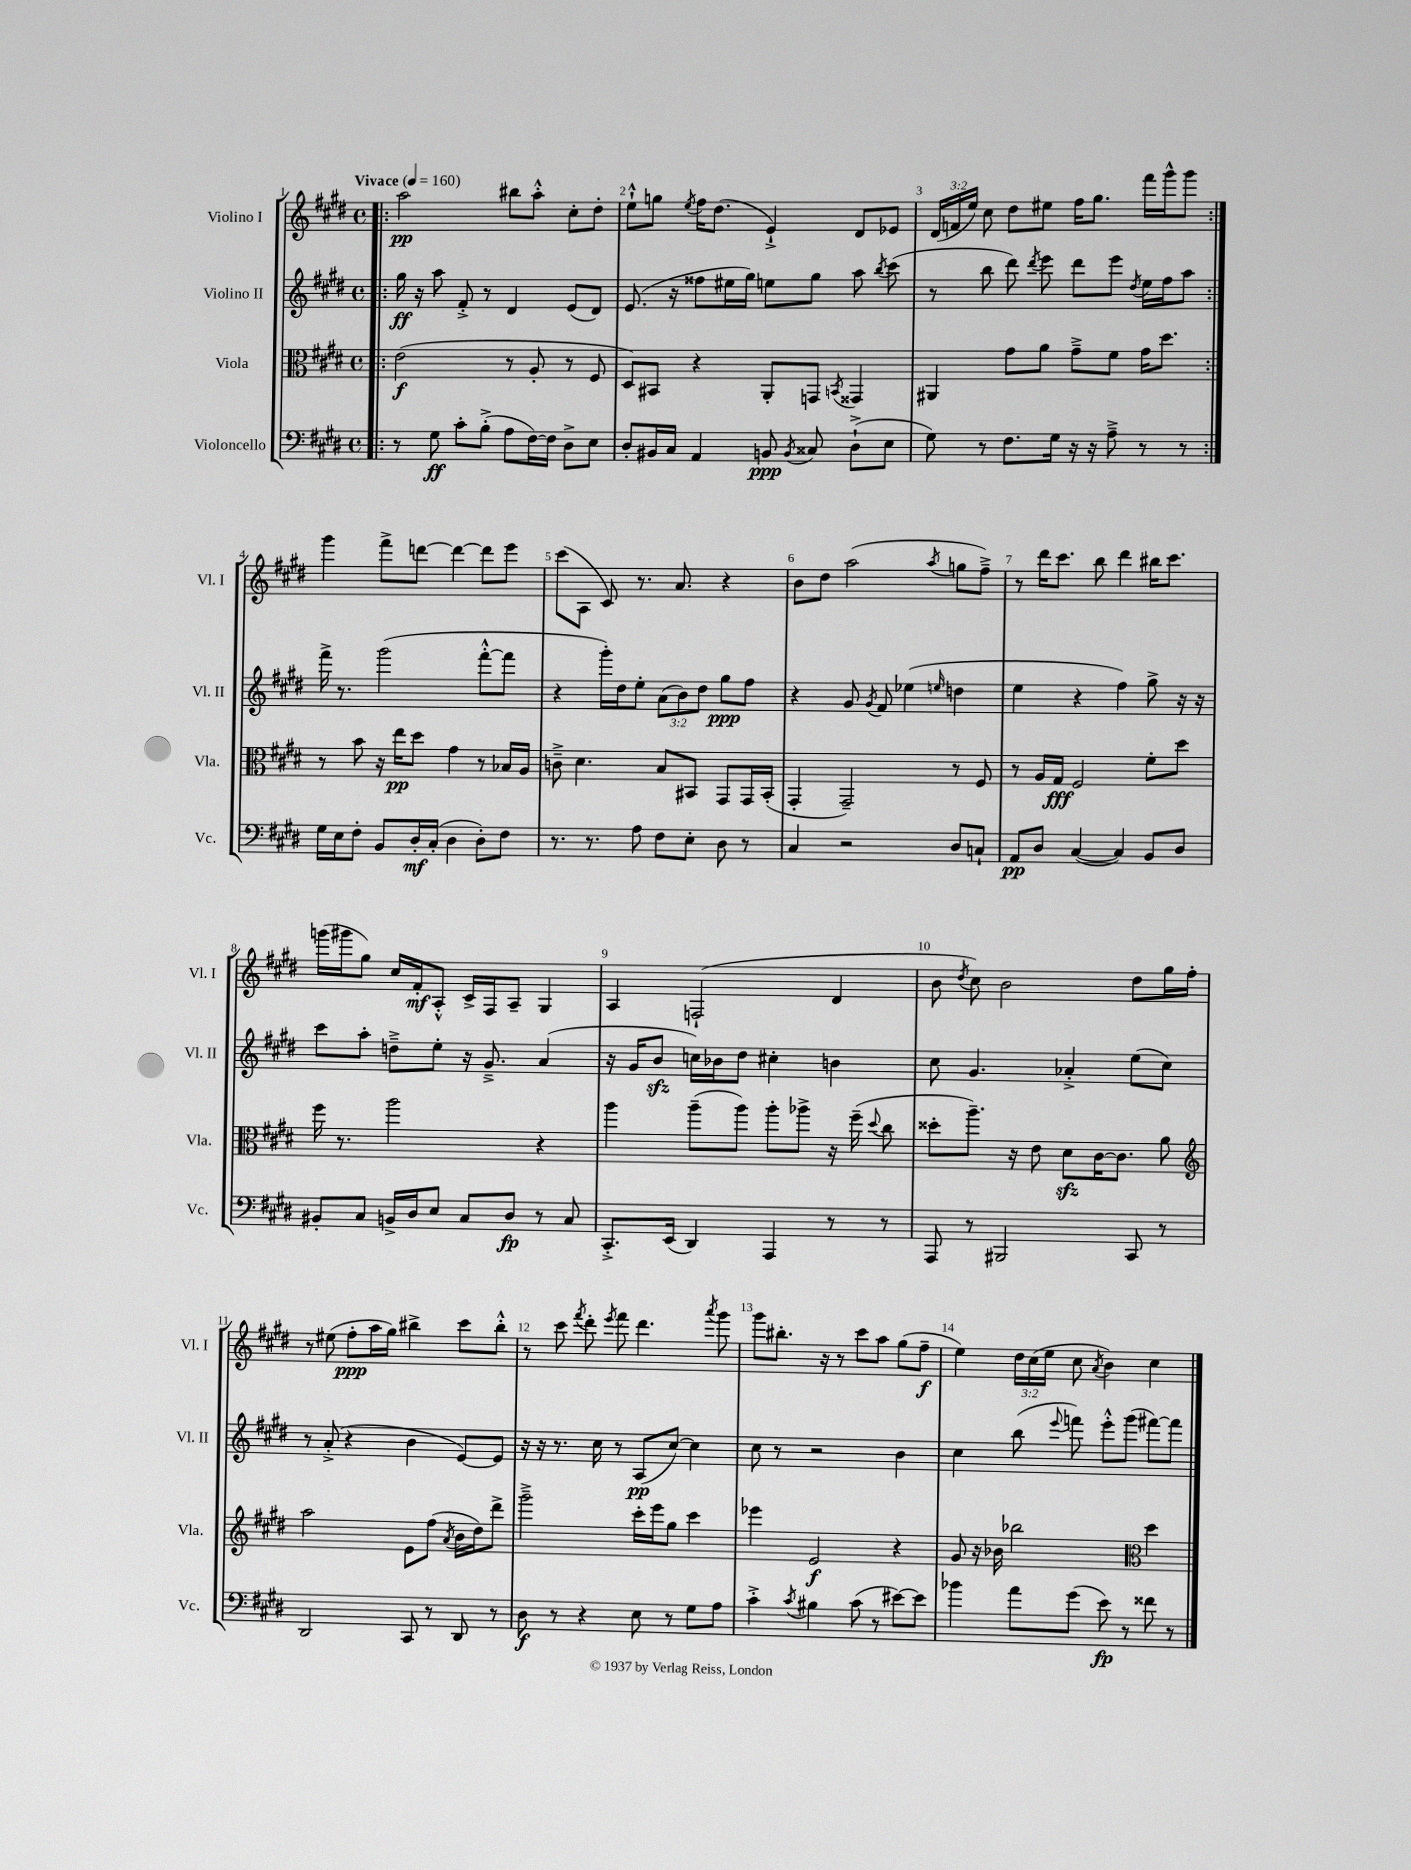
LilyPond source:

<<
\new StaffGroup <<
\new Staff = "s0" \with { instrumentName = "Violino I" shortInstrumentName = "Vl. I" } {
    \clef treble \key e \major \defaultTimeSignature \time 4/4 \override Staff.TupletNumber.text = #tuplet-number::calc-fraction-text \tempo "Vivace" 4 = 160
    \autoBeamOff \repeat volta 2 { \bar ".|:" a''2\pp bis''8[ a''8]-.-^ cis''8[-. dis''8]-. |
    e''8[-!-^ g''8] \acciaccatura { e''8 } fis''16[ dis''8.]( e'4-!->) dis'8[ ees'8] |
    \tuplet 3/2 { dis'16[( f'16 e''16]) } cis''8 dis''8[ eis''8] fis''16[ gis''8.] fis'''16[ gis'''16-^ gis'''8] | }
    gis'''4 fis'''8[-> d'''8]~ d'''4~ d'''8[ e'''8] |
    cis'''8[( a8] cis'8) r8. a'8. r4 |
    b'8[ dis''8] a''2( \acciaccatura { a''8 } g''8[ fis''8]--->) |
    r8 dis'''16[ cis'''8.] b''8 dis'''4 bis''16[ cis'''8.] |
    g'''16[( gis'''16 gis''8]) cis''16[ fis'16-.\mf a8]-.-^ cis'16[-> fis16 a8]-- gis4 |
    a4 f2-!( dis'4 |
    b'8 \acciaccatura { dis''8 } cis''8) b'2 dis''8[ gis''16 fis''16]-. |
    r8 eis''8( fis''8[-.\ppp a''16 gis''16]) bis''4-> cis'''8[ bis''8]-.-^ |
    r8 cis'''8 \acciaccatura { fis'''8 } dis'''8-. \acciaccatura { e'''8 } fis'''8 dis'''4. \acciaccatura { a'''8 } gis'''8 |
    gis'''8[ bis''8.]-. r16 r8 cis'''8[ a''8] gis''8[( fis''8]--\f |
    e''4) \tuplet 3/2 { dis''16[ cis''16( e''16] } cis''8 \acciaccatura { a'8 } b'4) cis''4 \bar "|." |
}
\new Staff = "s1" \with { instrumentName = "Violino II" shortInstrumentName = "Vl. II" } {
    \clef treble \key e \major \defaultTimeSignature \time 4/4 \override Staff.TupletNumber.text = #tuplet-number::calc-fraction-text
    \autoBeamOff \repeat volta 2 { \bar ".|:" gis''16\ff r16 a''8 fis'8-.-> r8 dis'4 e'8[( dis'8]) |
    e'8.( r16 fisis''8[ eis''16 gis''16]) e''8[ gis''8] a''8 \acciaccatura { b''8 } cis'''8( |
    r8 b''8 dis'''8) \acciaccatura { dis'''8 } e'''8 dis'''8[ e'''8] \acciaccatura { dis''8 } e''16[ fis''16 a''8] | }
    fis'''16-> r8. gis'''2( fis'''8[~-.-^ fis'''8] |
    r4 gis'''16[-.) dis''16 e''8]-. \tuplet 3/2 { a'8[( b'8) dis''8] } gis''8[\ppp fis''8] |
    r4 gis'8 \acciaccatura { gis'8 } fis'8 ees''4( \grace { e''16 } d''4 |
    e''4 r4 fis''4) gis''8-> r16 r16 |
    cis'''8[ a''8]-. d''8[---> e''8]-. r16 gis'8.---> a'4( |
    r16 gis'16[ b'8]\sfz c''16[) bes'16 dis''8] cis''4-. b'4 |
    cis''8 gis'4. aes'4-.-> e''8[( cis''8]) |
    r8 a'8-.->( r4 b'4 e'8[~) e'8] |
    r16 r16 r8. cis''16 r8 a8[\pp( cis''8]~) cis''4 |
    cis''8 r8 r2 b'4 |
    cis''4 b''8( \appoggiatura { e'''8 } f'''8) e'''8[-.-^ gis'''8]( fis'''8[~) fis'''8] \bar "|." |
}
\new Staff = "s2" \with { instrumentName = "Viola" shortInstrumentName = "Vla." } {
    \clef alto \key e \major \defaultTimeSignature \time 4/4
    \autoBeamOff \repeat volta 2 { \bar ".|:" e'2\f( r8 a8-. r8 fis8 |
    dis8[) bis,8] r4 a,8[-. g,8] \acciaccatura { b,8 } gisis,4 |
    ais,4 gis'8[ a'8] gis'8[---> fis'8] gis'16[ dis''8.] | }
    r8 b'8 r16 e''16[\pp dis''8] gis'4 r8 bes16[ a16] |
    c'8---> dis'4. b8[ bis,8] gis,8[ gis,16 bis,16]-.( |
    gis,4-. gis,2--) r8 fis8 |
    r8 a16[ gis16]\fff fis2 fis'8[-. dis''8] |
    fis''16 r8. a''2 r4 |
    a''4 a''8[--( a''8]) a''8[-. aes''8]-> r16 fis''16--( \appoggiatura { dis''8 } cis''8 |
    disis''8[-. a''8.]--) r16 e'8 dis'8[\sfz cis'16~ cis'8.] a'8 |
    \clef treble a''2 e'8[ fis''8]( \acciaccatura { a'8 } b'16[ dis''16) dis'''8]-> |
    gis'''2---> cis'''16[-. e'''16 gis''8] cis'''4 |
    ees'''4 e'2\f r4 |
    gis'8 r16 bes'16 bes''2 \clef alto dis''4 \bar "|." |
}
\new Staff = "s3" \with { instrumentName = "Violoncello" shortInstrumentName = "Vc." } {
    \clef bass \key e \major \defaultTimeSignature \time 4/4
    \autoBeamOff \repeat volta 2 { \bar ".|:" r8 gis8\ff cis'8[-. b8]-.->( a8[ fis16~) fis16] dis8[-> e8] |
    dis8[-. bis,16 cis16] a,4 b,8\ppp \acciaccatura { b,8 } cisis8 dis8[-!->( e8] |
    gis8) r8 fis8.[ gis16] r16 r16 a8---> r8 r8 | }
    gis16[ e16 fis8]-. b,8[ dis16-.\mf cis16]-.( dis4 dis8[-.) fis8] |
    r8. r8. a8 fis8[ e8]-. dis8 r8 |
    cis4 r2 dis8[ c8]-! |
    a,8[\pp dis8] cis4~( cis4) b,8[ dis8] |
    bis,8[-. cis8] b,16[-> dis16 e8] cis8[ dis8]\fp r8 cis8 |
    cis,8.[-.-> e,16]( dis,4) a,,4 r8 r8 |
    a,,8 r8 bis,,2 cis,8 r8 |
    dis,2 cis,8 r8 dis,8 r8 |
    dis8\f r8 r4 e8 r8 gis8[ a8] |
    cis'4-.-> \acciaccatura { cis'8 } bis4 cis'8( r8 eis'8[~) eis'8] |
    bes'4 a'8[ gis'8]( e'8\fp) r8 fisis'8 r8 \bar "|." |
}
>>
>>
\layout { \context { \Score \override BarNumber.break-visibility = ##(#f #t #t) barNumberVisibility = #all-bar-numbers-visible } }
